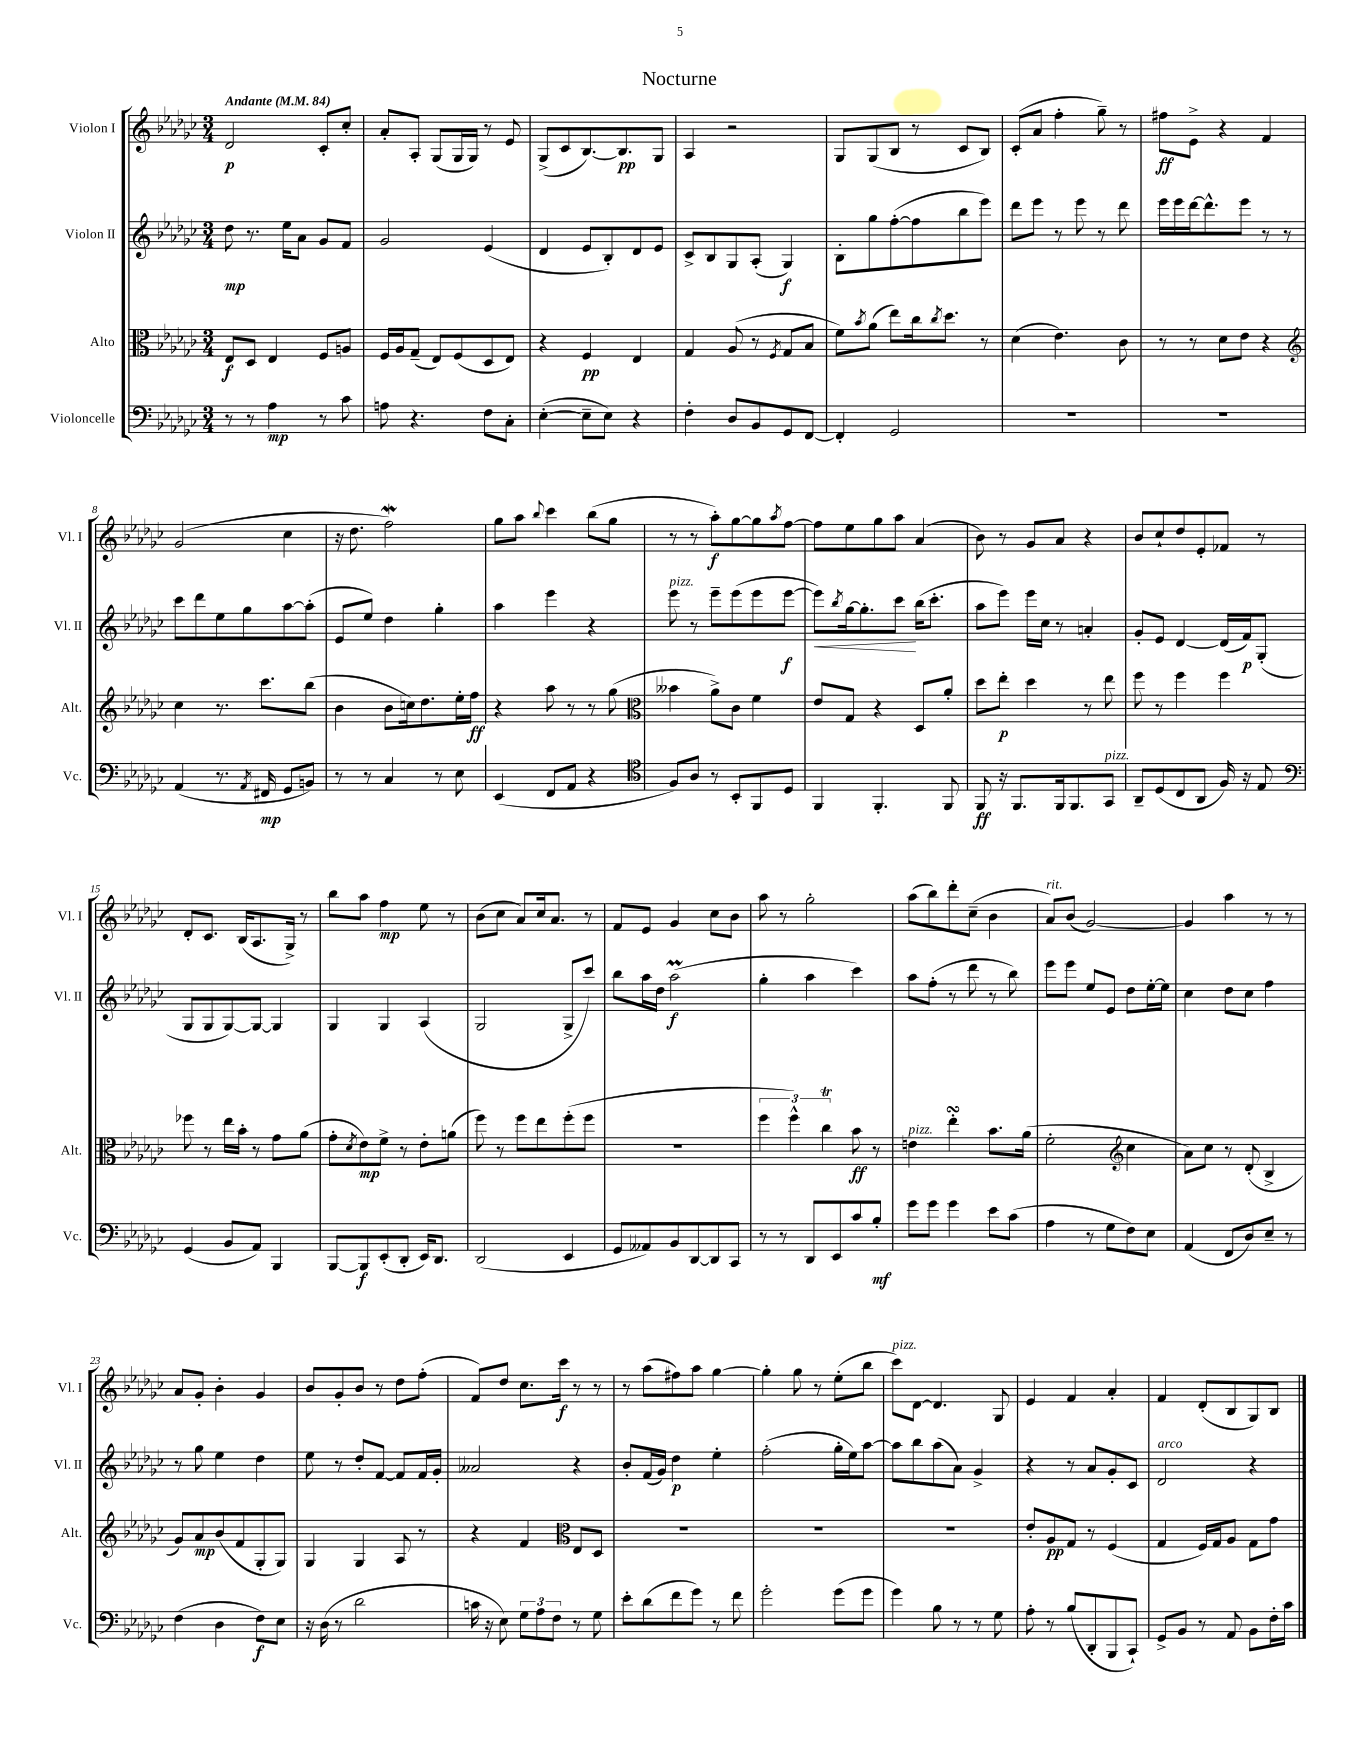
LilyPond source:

\header { title = "Nocturne" }
<<
\new StaffGroup <<
\new Staff = "s0" \with { instrumentName = "Violon I" shortInstrumentName = "Vl. I" } {
    \clef treble \key ges \major \numericTimeSignature \time 3/4 \tempo "Andante" 4 = 84
    des'2\p ces'8-. ces''8-. |
    aes'8-. aes8-. ges8( ges16 ges16) r8 ees'8 |
    ges8->( ces'8 bes8.~) bes8.\pp ges8 |
    aes4 r2 |
    ges8 ges8( bes8 r8 ces'8 bes8) |
    ces'8-.( aes'8 f''4-. ges''8--) r8 |
    fis''8\ff ees'8-> r4 f'4 |
    ges'2( ces''4 |
    r16 des''8. f''2\mordent) |
    ges''8 aes''8 \appoggiatura { bes''8 } ces'''4 bes''8( ges''8 |
    r8 r8 aes''8-.\f) ges''8~ ges''8 \acciaccatura { aes''8 } f''8~ |
    f''8 ees''8 ges''8 aes''8 aes'4( |
    bes'8) r8 ges'8 aes'8 r4 |
    bes'8 ces''8-! des''8 ees'8-. fes'8 r8 |
    des'8-. ces'8. bes16( aes8. ges16->) r8 |
    bes''8 aes''8 f''4\mp ees''8 r8 |
    bes'8( ces''8 aes'8) ces''16 aes'8. r8 |
    f'8 ees'8 ges'4 ces''8 bes'8 |
    aes''8 r8 ges''2-. |
    aes''8( bes''8) des'''8-. ces''8--( bes'4 |
    aes'8^\markup { \italic "rit." }) bes'8( ges'2~) |
    ges'4 aes''4 r8 r8 |
    aes'8 ges'8-. bes'4-. ges'4 |
    bes'8 ges'8-. bes'8 r8 des''8 f''8-.( |
    f'8) des''8 ces''8. ces'''16\f r8 r8 |
    r8 aes''8( fis''8) aes''8 ges''4~ |
    ges''4-. ges''8 r8 ees''8-.( bes''8 |
    ces'''8^\markup { \italic "pizz." }) des'8~ des'4. ges8 |
    ees'4 f'4 aes'4-. |
    f'4 des'8-.( bes8 ges8) bes8 \bar "|." |
}
\new Staff = "s1" \with { instrumentName = "Violon II" shortInstrumentName = "Vl. II" } {
    \clef treble \key ges \major \numericTimeSignature \time 3/4
    des''8\mp r8. ees''16 aes'8 ges'8 f'8 |
    ges'2 ees'4( |
    des'4 ees'8 bes8-.) des'8 ees'8 |
    ces'8-> bes8 ges8 aes8-.( ges4\f) |
    bes8-. ges''8 f''8~-.( f''8 bes''8 ees'''8) |
    des'''8 ees'''8 r8 ees'''8 r8 des'''8 |
    ees'''16 ees'''16 des'''16~ des'''8.-^ ees'''8 r8 r8 |
    ces'''8 des'''8 ees''8 ges''8 aes''8~ aes''8-.( |
    ees'8 ees''8) des''4 ges''4-. |
    aes''4 ees'''4 r4 |
    ees'''8^\markup { \italic "pizz." } r8 ees'''8-- ees'''8( ees'''8 ees'''8~\f |
    ees'''8\<) \acciaccatura { bes''8 } ges''16~ ges''8.-. ces'''8\! bes''16( ces'''8.-. |
    aes''8 ees'''8) ees'''16 ces''16 r8 a'4-. |
    ges'8-. ees'8 des'4~ des'16( f'16\p) ges8-.( |
    ges8 ges8 ges8~) ges8~ ges4 |
    ges4 ges4 aes4( |
    ges2 ges8-> ces'''8) |
    bes''8 aes''16 des''16 aes''2\prall\f( |
    ges''4-. aes''4 ces'''4) |
    aes''8 f''8-.( r8 des'''8 r8 bes''8) |
    ees'''8 ees'''8 ees''8 ees'8 des''8 ees''16~-. ees''16 |
    ces''4 des''8 ces''8 f''4 |
    r8 ges''8 ees''4 des''4 |
    ees''8 r8 des''8-. f'8~ f'8 f'16 ges'16-. |
    aeses'2 r4 |
    bes'8-. f'16( ges'16) des''4\p ees''4-. |
    f''2-.( ges''16-. ees''16) aes''8~ |
    aes''8 bes''8 aes''8( aes'8) ges'4-> |
    r4 r8 aes'8 ges'8-. ces'8 |
    des'2^\markup { \italic "arco" } r4 \bar "|." |
}
\new Staff = "s2" \with { instrumentName = "Alto" shortInstrumentName = "Alt." } {
    \clef alto \key ges \major \numericTimeSignature \time 3/4
    ees8\f des8 ees4 f8 a8 |
    f16 aes16 ges8--( ees8) f8( des8 ees8) |
    r4 f4\pp ees4 |
    ges4 aes8( r8 \acciaccatura { f8 } ges8 bes8 |
    f'8) \acciaccatura { bes'8 } aes'8( ees''8) ces''16 \acciaccatura { ces''8 } des''8. r8 |
    des'4( ees'4.) ces'8 |
    r8 r8 des'8 ees'8 r4 |
    \clef treble ces''4 r8. ces'''8. bes''8( |
    bes'4 bes'8 c''16) des''8. ees''16-. f''16\ff |
    r4 aes''8 r8 r8 ges''8( |
    \clef alto beses'4 aes'8->) ces'8 f'4 |
    ees'8 ges8 r4 des8 aes'8-. |
    des''8 ees''8-.\p des''4 r8 ees''8 |
    f''8 r8 f''4 f''4 |
    fes''8 r8 ees''16 bes'16-. r8 ges'8 aes'8( |
    ges'8-. \acciaccatura { des'8 } ees'8\mp) f'8-> r8 ees'8-. a'8( |
    f''8) r8 f''8 ees''8 f''8-.( f''8 |
    R2. |
    \tuplet 3/2 { f''4 f''4-^) ces''4\trill } bes'8\ff r8 |
    e'4^\markup { \italic "pizz." } ees''4-.\turn bes'8. aes'16( |
    f'2-. \clef treble ces''4 |
    aes'8) ces''8 r8 des'8-.( bes4-> |
    ges'8) aes'8\mp bes'8( f'8 ges8-. ges8) |
    ges4 ges4 aes8 r8 |
    r4 f'4 \clef alto ees8 des8 |
    R2. |
    R2. |
    R2. |
    ees'8-. aes8\pp ges8 r8 f4( |
    ges4 f16) ges16 aes8 ges8 ges'8 \bar "|." |
}
\new Staff = "s3" \with { instrumentName = "Violoncelle" shortInstrumentName = "Vc." } {
    \clef bass \key ges \major \numericTimeSignature \time 3/4
    r8 r8 aes4\mp r8 ces'8 |
    a8 r4. f8 ces8-. |
    ees4~-.( ees8-- ees8) r4 |
    f4-. des8 bes,8 ges,8 f,8~ |
    f,4-. ges,2 |
    R2. |
    R2. |
    aes,4( r8. \acciaccatura { aes,8 } fis,16\mp ges,8 b,8) |
    r8 r8 ces4 r8 ees8 |
    ees,4( f,8 aes,8 r4 |
    \clef tenor f8) aes8 r8 bes,8-. f,8 des8 |
    f,4 f,4.-. f,8 |
    f,8\ff r16 f,8. f,16 f,8. ges,8^\markup { \italic "pizz." } |
    aes,8-- des8( ces8 aes,8 f16) r16 ees8 |
    \clef bass ges,4( bes,8 aes,8) bes,,4 |
    bes,,8~ bes,,8\f ees,8-.( des,8-. ees,16) des,8. |
    des,2( ees,4 |
    ges,8 aeses,8) bes,8 des,8~ des,8 ces,8 |
    r8 r8 des,8 ees,8 ces'8 bes8-.\mf |
    ges'8 ges'8 ges'4 ees'8 ces'8( |
    aes4 r8 ges8 f8) ees8 |
    aes,4( f,8 des8) ees8-- r8 |
    f4( des4 f8\f) ees8 |
    r16 des16( r8 des'2 |
    c'16 r16 ees8) \tuplet 3/2 { ges8 aes8 f8 } r8 ges8 |
    ees'8-. des'8( f'8 ges'8) r8 f'8 |
    ges'2-. ges'8( ges'8 |
    ges'4) bes8 r8 r8 ges8 |
    aes8-. r8 bes8( des,8-. bes,,8 ces,8-!) |
    ges,8-> bes,8 r8 aes,8 bes,8 f16-. ces'16 \bar "|." |
}
>>
>>
